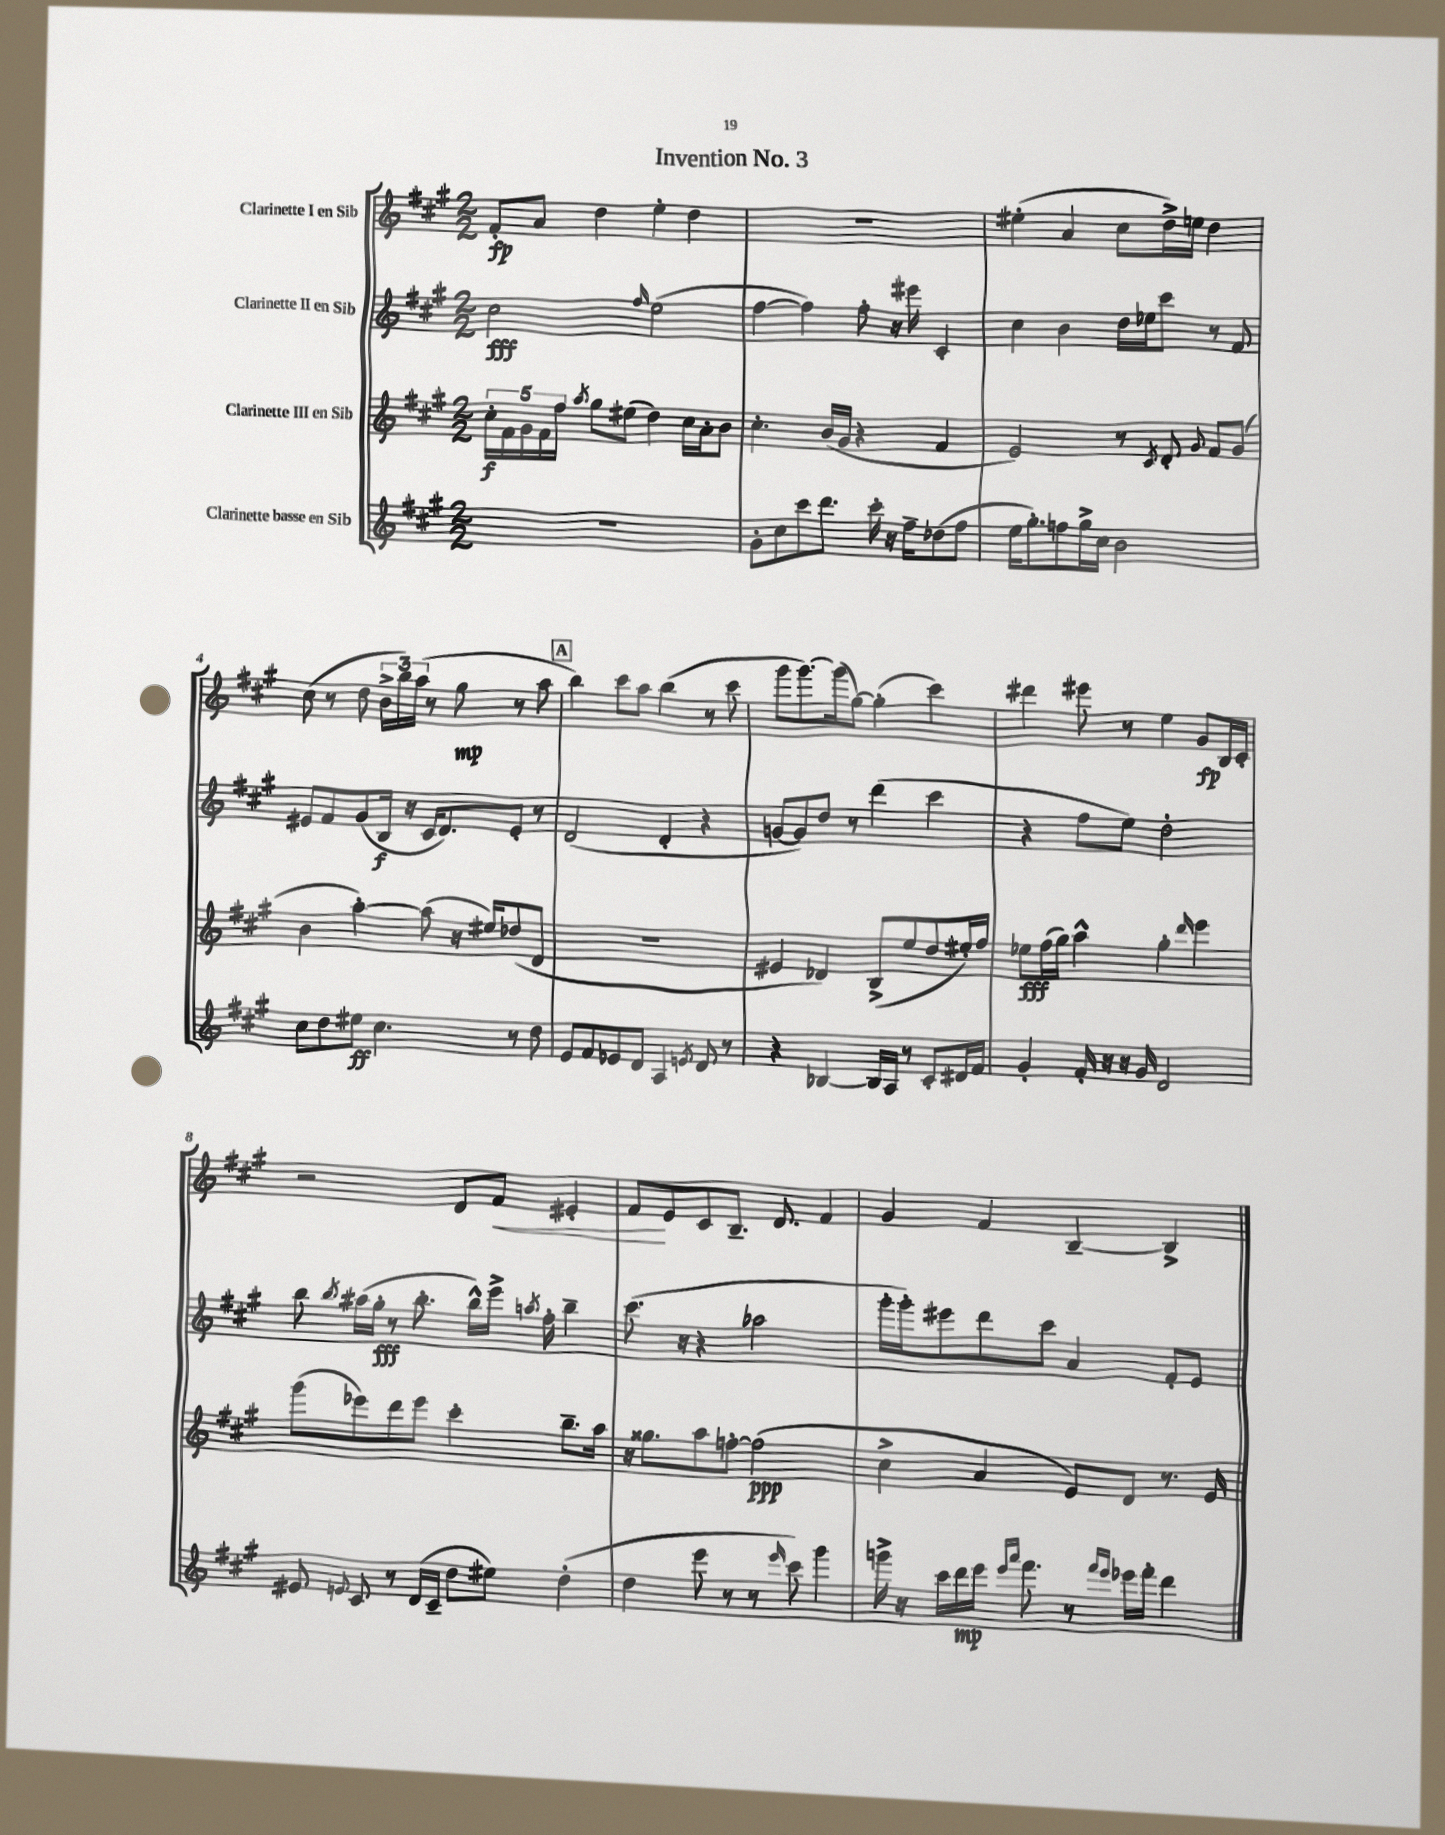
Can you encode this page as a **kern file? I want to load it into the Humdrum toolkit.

**kern	**dynam	**kern	**dynam	**kern	**dynam	**kern	**dynam
*part4	*part4	*part3	*part3	*part2	*part2	*part1	*part1
*staff4	*staff4	*staff3	*staff3	*staff2	*staff2	*staff1	*staff1
*I"Clarinette basse en Sib	*	*I"Clarinette III en Sib	*	*I"Clarinette II en Sib	*	*I"Clarinette I en Sib	*
*clefG2	*	*clefG2	*	*clefG2	*	*clefG2	*
*k[f#c#g#]	*	*k[f#c#g#]	*	*k[f#c#g#]	*	*k[f#c#g#]	*
*M2/2	*	*M2/2	*	*M2/2	*	*M2/2	*
=1	=1	=1	=1	=1	=1	=1	=1
1r	.	20cc#'\LL	f	2cc#\	fff	8f#'/L	fp
.	.	20f#\	.	.	.	.	.
.	.	20g#\	.	.	.	.	.
.	.	.	.	.	.	8a/J	.
.	.	20f#\	.	.	.	.	.
.	.	20ff#\JJ	.	.	.	.	.
.	.	8qaa/	.	.	.	.	.
.	.	8gg#\L	.	.	.	4dd\	.
.	.	(8ee#X\J	.	.	.	.	.
.	.	.	.	16qqff#/	.	.	.
.	.	4dd\)	.	(2ee\	.	4ee'\	.
.	.	16cc#\LL	.	.	.	4dd\	.
.	.	16a'\J	.	.	.	.	.
.	.	8b\J	.	.	.	.	.
=2	=2	=2	=2	=2	=2	=2	=2
8g#'\L	.	4.cc#'\	.	[4ff#\	.	1r	.
8cc#\	.	.	.	.	.	.	.
8ccc#\	.	.	.	4ff#\])	.	.	.
8.ddd\J	.	(16b/LL	.	.	.	.	.
.	.	16g#/JJ	.	.	.	.	.
.	.	4r	.	8ff#'\	.	.	.
16ccc#'\	.	.	.	.	.	.	.
16r	.	.	.	16r	.	.	.
16ff#~\KL	.	.	.	16eee#X\	.	.	.
(8dd-X\	.	4f#/	.	4c#'/	.	.	.
8ff#\J	.	.	.	.	.	.	.
=3	=3	=3	=3	=3	=3	=3	=3
16ee\KL	.	2e/)	.	4cc#\	.	(4ee#X'\	.
8.gg#'\)	.	.	.	.	.	.	.
8ffn\	.	.	.	4b\	.	4a/	.
16gg#^\L	.	.	.	.	.	.	.
16cc#\JJ	.	.	.	.	.	.	.
2b\	.	8r	.	16dd\LL	.	8cc#\L	.
.	.	.	.	16ee-X\J	.	.	.
.	.	8qc#/	.	.	.	.	.
.	.	8d'/	.	8ccc#\J	.	16dd^\L)	.
.	.	.	.	.	.	16een\JJ	.
.	.	8qqg#/	.	.	.	.	.
.	.	8f#/L	.	8r	.	4dd\	.
.	.	(8g#/J	.	8f#/	.	.	.
!!LO:LB:g=z
=4	=4	=4	=4	=4	=4	=4	=4
8cc#\L	.	4b\	.	8e#X/L	.	(8cc#\	.
8dd\	.	.	.	8f#/	.	8r	.
8ee#X\J	ff	[4aa'\)	.	(8g#/	.	8dd\	.
4.cc#\	.	.	.	16B/Jk	f	24b^\LL	.
.	.	.	.	.	.	24bb\)	.
.	.	.	.	16r	.	.	.
.	.	.	.	.	.	(24aa\JJ	.
.	.	(8aa\]	.	16c#/KL	.	8r	.
.	.	.	.	8.d/)	.	.	.
.	.	16r	.	.	.	8gg#\	mp
.	.	16ee#X/KL)	.	.	.	.	.
8r	.	(8dd-X/	.	8e#'/J	.	8r	.
8dd\	.	8d/J	.	8r	.	8aa\	.
!!LO:REH:place=s1:t=A
=5	=5	=5	=5	=5	=5	=5	=5
8e/L	.	1r	.	(2d/	.	4bb\)	.
8f#/	.	.	.	.	.	.	.
8e-X/	.	.	.	.	.	8ccc#\L	.
8d/J	.	.	.	.	.	8aa\J	.
4A/	.	.	.	4d'/	.	(4bb\	.
8qen/	.	.	.	.	.	.	.
8d/	.	.	.	4r	.	8r	.
8r	.	.	.	.	.	8ccc#\	.
=6	=6	=6	=6	=6	=6	=6	=6
4r	.	4e#X/	.	[8gn/L	.	8ggg#\L	.
.	.	.	.	8g/])	.	[8.ggg#\)	.
[4B-X/	.	4d-X/)	.	8dd/J	.	.	.
.	.	.	.	.	.	(16ggg#\k]	.
.	.	.	.	8r	.	[8gg#\J)	.
16B-/LL]	.	(8B^/L	.	(4ddd\	.	(4gg#'\]	.
16A/JJ	.	.	.	.	.	.	.
8r	.	8ee/	.	.	.	.	.
8c#'/L	.	8dd/	.	4ccc#\	.	4ccc#\)	.
16d#X/L	.	16ee#X'/L)	.	.	.	.	.
16f#/JJ	.	16ff#/JJ	.	.	.	.	.
=7	=7	=7	=7	=7	=7	=7	=7
4g#'/	.	8ee-X\L	fff	4r	.	4ddd#X\	.
.	.	(16ff#\L	.	.	.	.	.
.	.	16gg#\JJ)	.	.	.	.	.
16f#'/	.	4aa^^\	.	8ff#\L	.	8eee#X\	.
16r	.	.	.	.	.	.	.
16r	.	.	.	8ee\J)	.	8r	.
16g#/	.	.	.	.	.	.	.
2d/	.	4gg#'\	.	2dd'\	.	4ee\	.
.	.	16qqddd/	.	.	.	.	.
.	.	4eee\	.	.	.	8g#/L	fp
.	.	.	.	.	.	16B/L	.
.	.	.	.	.	.	16c#'/JJ	.
!!LO:LB:g=z
=8	=8	=8	=8	=8	=8	=8	=8
8e#X/	.	(8ggg#\L	.	8bb\	.	2r	.
8qqen/	.	.	.	8qbb/	.	.	.
8c#/	.	8eee-X\)	.	(16aa#X\LL	.	.	.
.	.	.	.	16gg#'\JJ	fff	.	.
8r	.	8ddd\	.	8r	.	.	.
(16d/LL	.	8eee-\J	.	8.bb'\	.	.	.
16c#~/JJ	.	.	.	.	.	.	.
8dd\L	.	4ccc#'\	.	.	.	8d/L	.
.	.	.	.	16bb^^\LL)	.	.	.
!	!	!	!	!	!	!	!LO:HP:b
8ee#X\J)	.	.	.	16eee^\JJ	.	8f#/J	<
.	.	.	.	8qaan/	.	.	.
.	.	.	.	16ff#'\	.	.	.
(4dd'\	.	8.bb~\L	.	4bb~\	.	4e#X'/	.
.	.	16aa\Jk	.	.	.	.	.
=9	=9	=9	=9	=9	=9	=9	=9
4dd\	.	16r	.	(8.ccc#\	.	8f#/L	.
.	.	8.gg##X\L	.	.	.	.	.
.	.	.	.	.	.	8e/	[
.	.	.	.	16r	.	.	.
8eee\	.	8aa\	.	4r	.	8c#/	.
8r	.	[8ffn'\J	.	.	.	8.B~/J	.
8r	.	(2ff\]	ppp	2aa-X\	.	.	.
.	.	.	.	.	.	8.d/	.
16qqeee/	.	.	.	.	.	.	.
8ccc#\)	.	.	.	.	.	.	.
4ggg#\	.	.	.	.	.	4f#/	.
=10	=10	=10	=10	=10	=10	=10	=10
16gggn^\	.	4cc#^\	.	16ggg#'\LL	.	4g#/	.
16r	.	.	.	16ggg#'\J)	.	.	.
16ccc#\LL	.	.	.	8eee#X\	.	.	.
16ddd\	mp	.	.	.	.	.	.
16eee\JJ	.	4a/	.	8ddd\	.	4f#/	.
16qqeee/LL	.	.	.	.	.	.	.
16qqaaa/JJ	.	.	.	.	.	.	.
8.fff#\	.	.	.	.	.	.	.
.	.	.	.	8ccc#\J	.	.	.
8r	.	8e/L)	.	4a/	.	[4B~/	.
16qqfff#/LL	.	.	.	.	.	.	.
16qqeee/JJ	.	.	.	.	.	.	.
16eee-X\LL	.	8d/J	.	.	.	.	.
16fff#'\JJ	.	.	.	.	.	.	.
4ddd\	.	8.r	.	8f#'/L	.	4B^/]	.
.	.	.	.	8e/J	.	.	.
.	.	16e/	.	.	.	.	.
==	==	==	==	==	==	==	==
*-	*-	*-	*-	*-	*-	*-	*-
